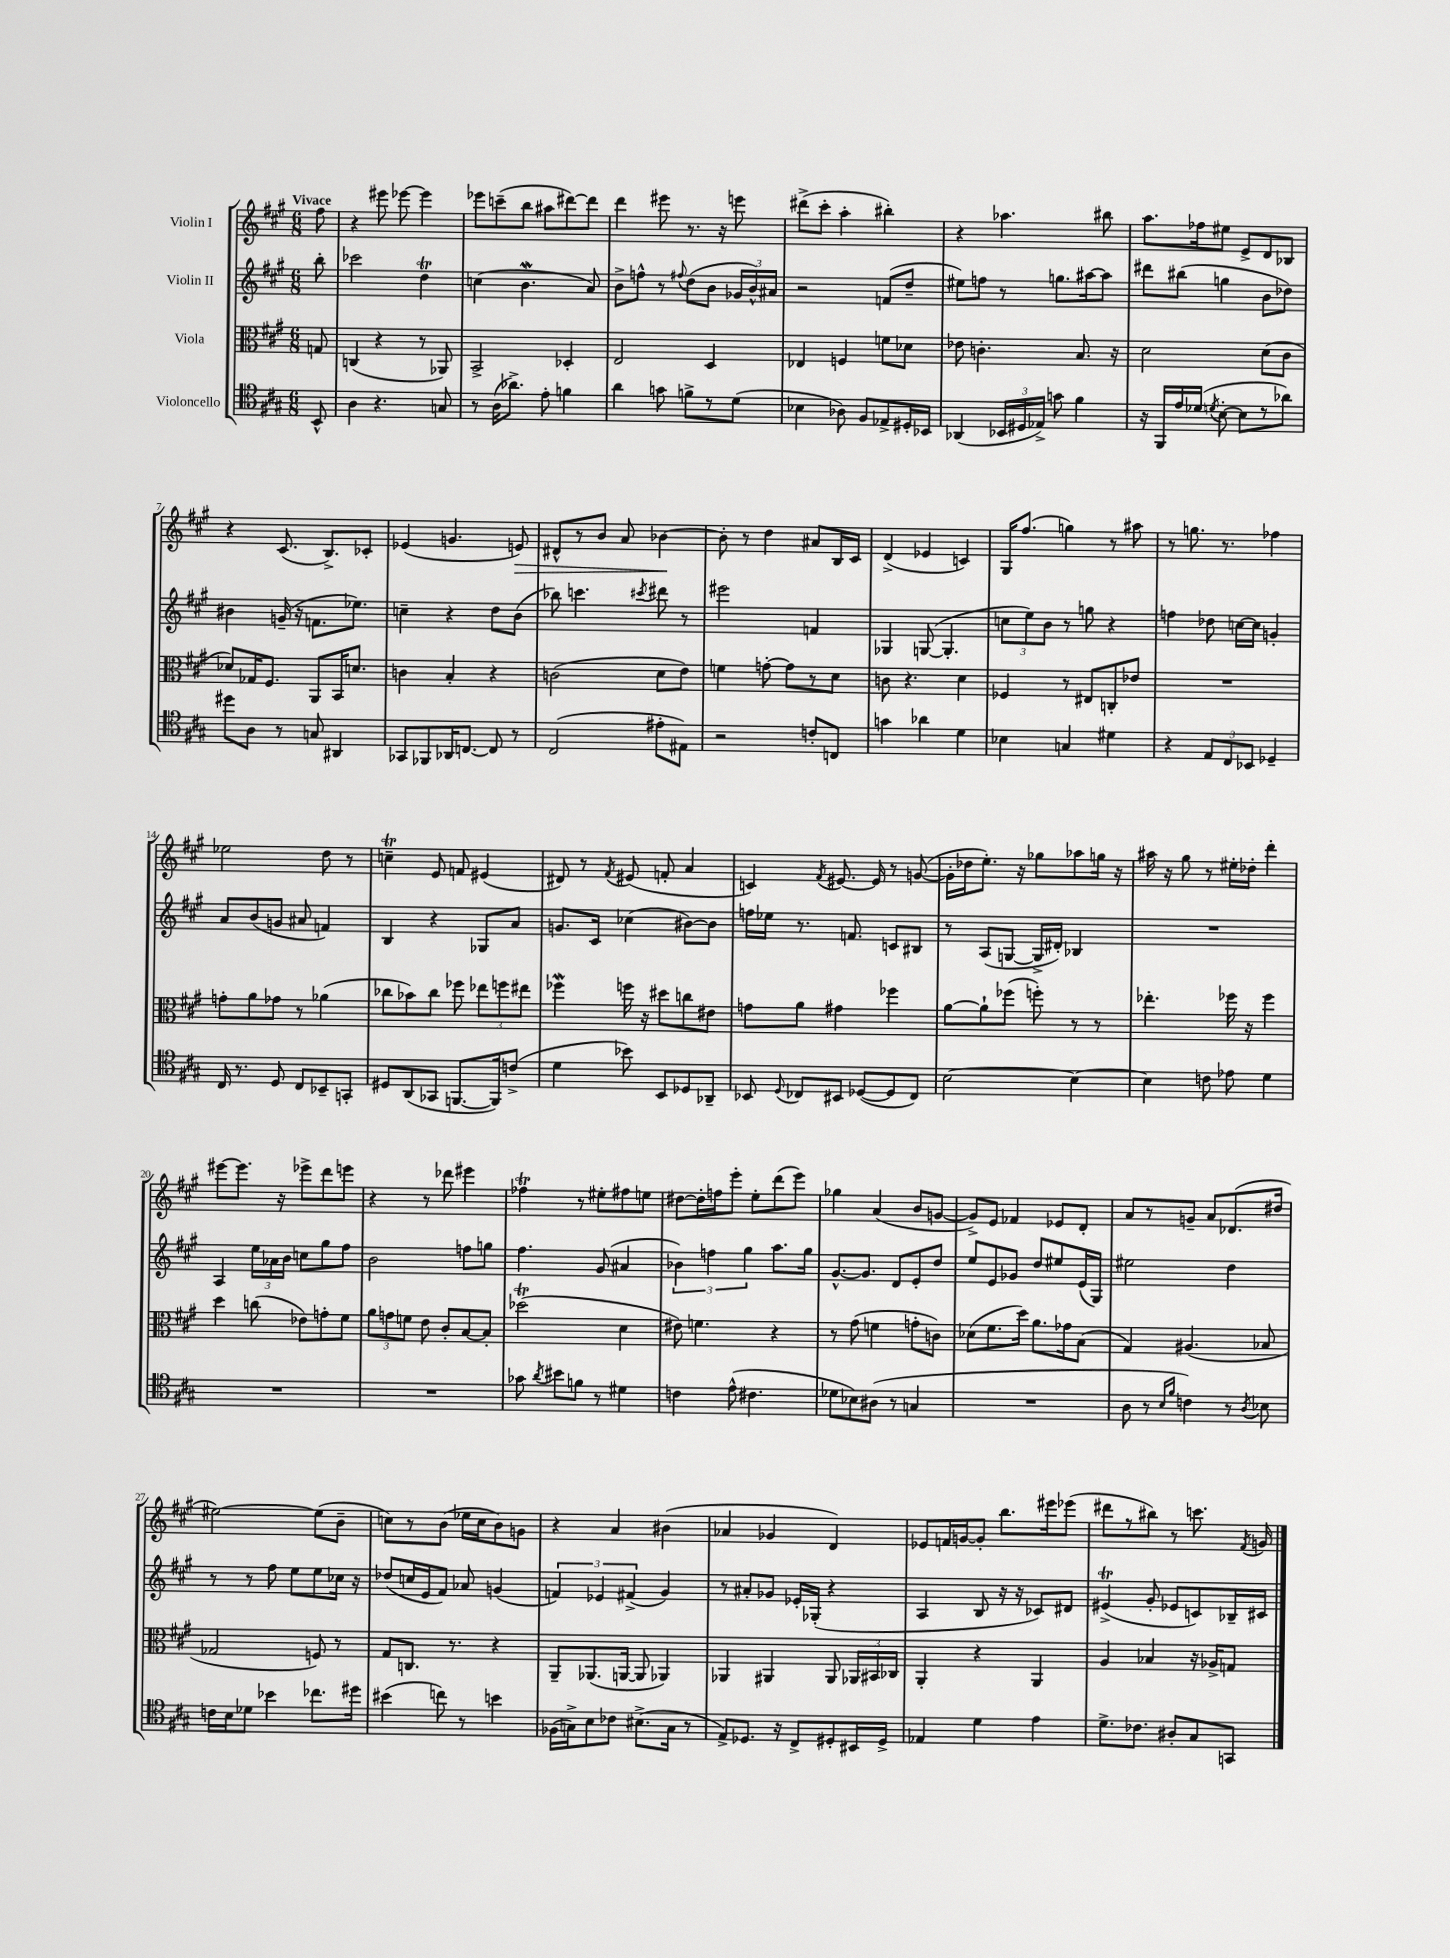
<<
\new StaffGroup <<
\new Staff = "s0" \with { instrumentName = "Violin I" } {
    \clef treble \key a \major \numericTimeSignature \time 6/8 \partial 8 \tempo "Vivace"
    \autoBeamOff fis''8 |
    r4 eis'''8 ees'''8~ ees'''4 |
    ees'''8[ c'''8--( b''8] ais''8[ dis'''8~) dis'''8] |
    d'''4 eis'''8 r8. r16 e'''8 |
    dis'''8[->( cis'''8]-. a''4-. bis''4-.) |
    r4 aes''4. bis''8 |
    a''8.[ fes''16 eis''8] e'8[-> d'8 bes8] |
    r4 cis'8.( b8.[->) ces'8]-. |
    ees'4( g'4. e'8\>) |
    dis'8[-^ r8 b'8] a'8 bes'4~\! |
    bes'8-. r8 d''4 ais'8[ b16 cis'16] |
    d'4->( ees'4 c'4) |
    gis16[ fis''8.]( g''4) r8 ais''8 |
    r8 g''8. r8. fes''4 |
    ees''2 d''8 r8 |
    c''4--\trill e'8 f'8 eis'4( |
    dis'8) r8 \acciaccatura { fis'8 } eis'8( f'8-. a'4 |
    c'4) \acciaccatura { fis'8 } eis'8.~ eis'16 r8 g'8~( |
    g'16[-. des''16 e''8.]-.) r16 ges''8[ aes''8 g''16] r16 |
    ais''16 r16 gis''8 r8 eis''16[-. des''16]-. d'''4-. |
    eis'''8[~ eis'''8.] r16 ees'''8[-> d'''8 e'''8] |
    r4 r8 des'''8 eis'''4 |
    fes''4\trill r8 eis''8[-. fis''8 e''8] |
    dis''8[~ dis''16-. f''16 e'''8]-. e''8[-. d'''8( e'''8]) |
    ges''4 a'4( b'8[ g'8]~ |
    g'8[->) e'8] fes'4 ees'8[ d'8]-. |
    a'8[ r8 g'8]-- a'8[ des'8.( dis''16] |
    eis''2~) eis''8[( b'8]-- |
    c''8[) r8 b'8]( ees''16[ c''16 b'8) g'8] |
    r4 a'4 bis'4( |
    aes'4 ges'4 d'4) |
    ees'8[ f'16 g'16~ g'8]-. b''8.[ eis'''16 ees'''8]( |
    dis'''8[ r8 bis''8]) r8 c'''8. \acciaccatura { fis'8 } g'16 \bar "|." |
}
\new Staff = "s1" \with { instrumentName = "Violin II" } {
    \clef treble \key a \major \numericTimeSignature \time 6/8 \partial 8
    \autoBeamOff b''8-. |
    ces'''2 d''4\trill |
    c''4( b'4.\mordent a'8) |
    b'8[-> f''8]-^ r8 \appoggiatura { fis''8 } d''8[( b'8] \tuplet 3/2 { ges'16[ b'16-^) ais'16] } |
    r2 f'8[( d''8]-- |
    eis''8[) f''8] r8 g''8.[ ais''16~ ais''8] |
    dis'''8[ bis''8]( g''4 b'8[ des''8]) |
    bis'4 g'16--( r16 f'8.[ ees''8.]) |
    c''4-- r4 d''8[ b'8]( |
    bes''8) c'''4. \acciaccatura { cis'''8 } dis'''8 r8 |
    eis'''2 f'4 |
    ges4 g8~( g4.-. |
    \tuplet 3/2 { c''8[ e''8) b'8] } r8 g''8 r4 |
    f''4 des''8 c''16[~ c''16] g'4-. |
    a'8[ b'8( g'8] ais'8 f'4) |
    b4 r4 ges8[ a'8] |
    g'8.[ cis'16] ces''4( bis'8[~) bis'8] |
    f''16[ ees''16] r8. f'8. c'8[ bis8] |
    r8 a8[( g8]~ g16[-> dis'16]-.) bes4 |
    R2. |
    a4 \tuplet 3/2 { e''16[ aes'16 b'16] } c''8[ gis''8 fis''8] |
    b'2 f''8[ g''8] |
    fis''4. gis'8( ais'4 |
    \tuplet 3/2 { bes'4) f''4 gis''4 } a''8.[ gis''16] |
    gis'8.[~-^ gis'8.] d'8[ e'8-. d''8] |
    e''8[ e'8 ges'8] d''8[ eis''8 e'16( gis16]) |
    eis''2 d''4 |
    r8 r8 fis''8 e''8[ e''8 ces''16] r16 |
    des''8[( c''16 e'16 fis'8]) aes'8 g'4( |
    \tuplet 3/2 { f'4) ees'4 fis'4->( } gis'4) |
    r8 ais'8[-. ges'8] ees'16[-. ges16]-.( r4 |
    a4 b8 r16 r16 ces'8[) dis'8] |
    eis'4->\trill( gis'8-. ees'8[ c'8) bes16-- cis'16] \bar "|." |
}
\new Staff = "s2" \with { instrumentName = "Viola" } {
    \clef alto \key a \major \numericTimeSignature \time 6/8 \partial 8
    \autoBeamOff g8 |
    c4( r4 r8 aes,8) |
    b,2-> des4-. |
    e2 d4 |
    ees4 f4 f'8[ des'8] |
    ees'8 c'4.-. b8. r16 |
    d'2 d'8[( cis'8] |
    des'8[) ges16 fis8.] a,8[ b,16 d'8.] |
    c'4 b4-. r4 |
    c'2( d'8[ e'8]) |
    f'4 g'8~-. g'8[ r8 d'8] |
    c'8 r4. d'4 |
    fes4 r8 eis8[ c8-. ees'8] |
    R2. |
    g'8[-. a'8 ges'8] r8 aes'4( |
    ces''8[ bes'8) ces''8] fes''8 \tuplet 3/2 { ees''8[ f''8 eis''8] } |
    fes''4\mordent f''16 r16 dis''8[ c''8 eis'8] |
    g'8[ a'8] gis'4 fes''4 |
    a'8[~ a'8-! fes''8]( f''8-.) r8 r8 |
    ees''4.-. fes''16 r16 fes''4 |
    d''4 c''8( ees'8[) g'8-. fis'8] |
    \tuplet 3/2 { a'8[ g'8 f'8] } e'8 cis'8[-. b8~ b8]-. |
    des''2\trill( d'4 |
    eis'8) f'4. r4 |
    r8 gis'8( f'4 g'8[-. c'8]) |
    des'8[( fis'8. d''16]) a'8.[ ges'16 b8]( |
    gis4) ais4.( bes8 |
    ges2 f8) r8 |
    gis8[ c8.] r8. r4 |
    a,8[-- aes,8.( a,16]~ a,8 aes,4) |
    aes,4 ais,4 ais,8 \tuplet 3/2 { aes,16[ bis,16 ces16] } |
    a,4-. r4 a,4 |
    a4 bes4 r16 aes16[-> g8] \bar "|." |
}
\new Staff = "s3" \with { instrumentName = "Violoncello" } {
    \clef tenor \key a \major \numericTimeSignature \time 6/8 \partial 8
    \autoBeamOff b,8-^ |
    a4 r4. g8 |
    r8 a16[( aes'8.]->) e'8-. f'4 |
    a'4 g'8 f'8[-> r8 d'8]( |
    bes4 aes8) fis8[ ees8-> dis16-. bes,16] |
    aes,4( \tuplet 3/2 { bes,16[ dis16 ees16]->) } g'8 fis'4 |
    r16 fis,16[ e'16 des'16]( \acciaccatura { d'8 } b8~-. b8[ r8 aes'8]) |
    dis''8[ a8] r8 g8 ais,4 |
    ges,8[ fes,8 aes,16 c8.]~ c8 r8 |
    cis2( eis'8[-. eis8]) |
    r2 c'8[-. c8] |
    g'4 aes'4 d'4 |
    bes4 g4 dis'4 |
    r4 \tuplet 3/2 { e8[ cis8 bes,8] } des4-- |
    cis16 r8. d8 cis8[ bes,8-- g,8]-. |
    dis8[ a,8( ges,8] f,8.[~ f,16) c'8]->( |
    d'4 bes'8) b,8[ des8 aes,8]-- |
    bes,8 \appoggiatura { d8 } ces8[ bis,8] des8[~( des8 ces8]) |
    b2~ b4~ |
    b4 c'8 ees'8 d'4 |
    R2. |
    R2. |
    ges'8 \acciaccatura { a'8 } bis'8[ f'8] r8 dis'4 |
    c'4 e'8-^( cis'4. |
    des'8[ bes8) ais8]( r8 g4 |
    R2. |
    a8 r8 \grace { b16[ fis'16] } c'4) r8 \acciaccatura { a8 } bes8 |
    c'16[ b16 des'8] bes'4 ces''8.[ dis''16] |
    bis'4( c''8) r8 b'4 |
    fes16[( g16->) b8 ces'8] bis8.[->( g16] r8 |
    e8[->) des8.] r16 cis8[-> dis8-. bis,16 dis16]-> |
    ees4 d'4 e'4 |
    d'8.[-> ces'8.] ais8[-. gis8 g,8] \bar "|." |
}
>>
>>
